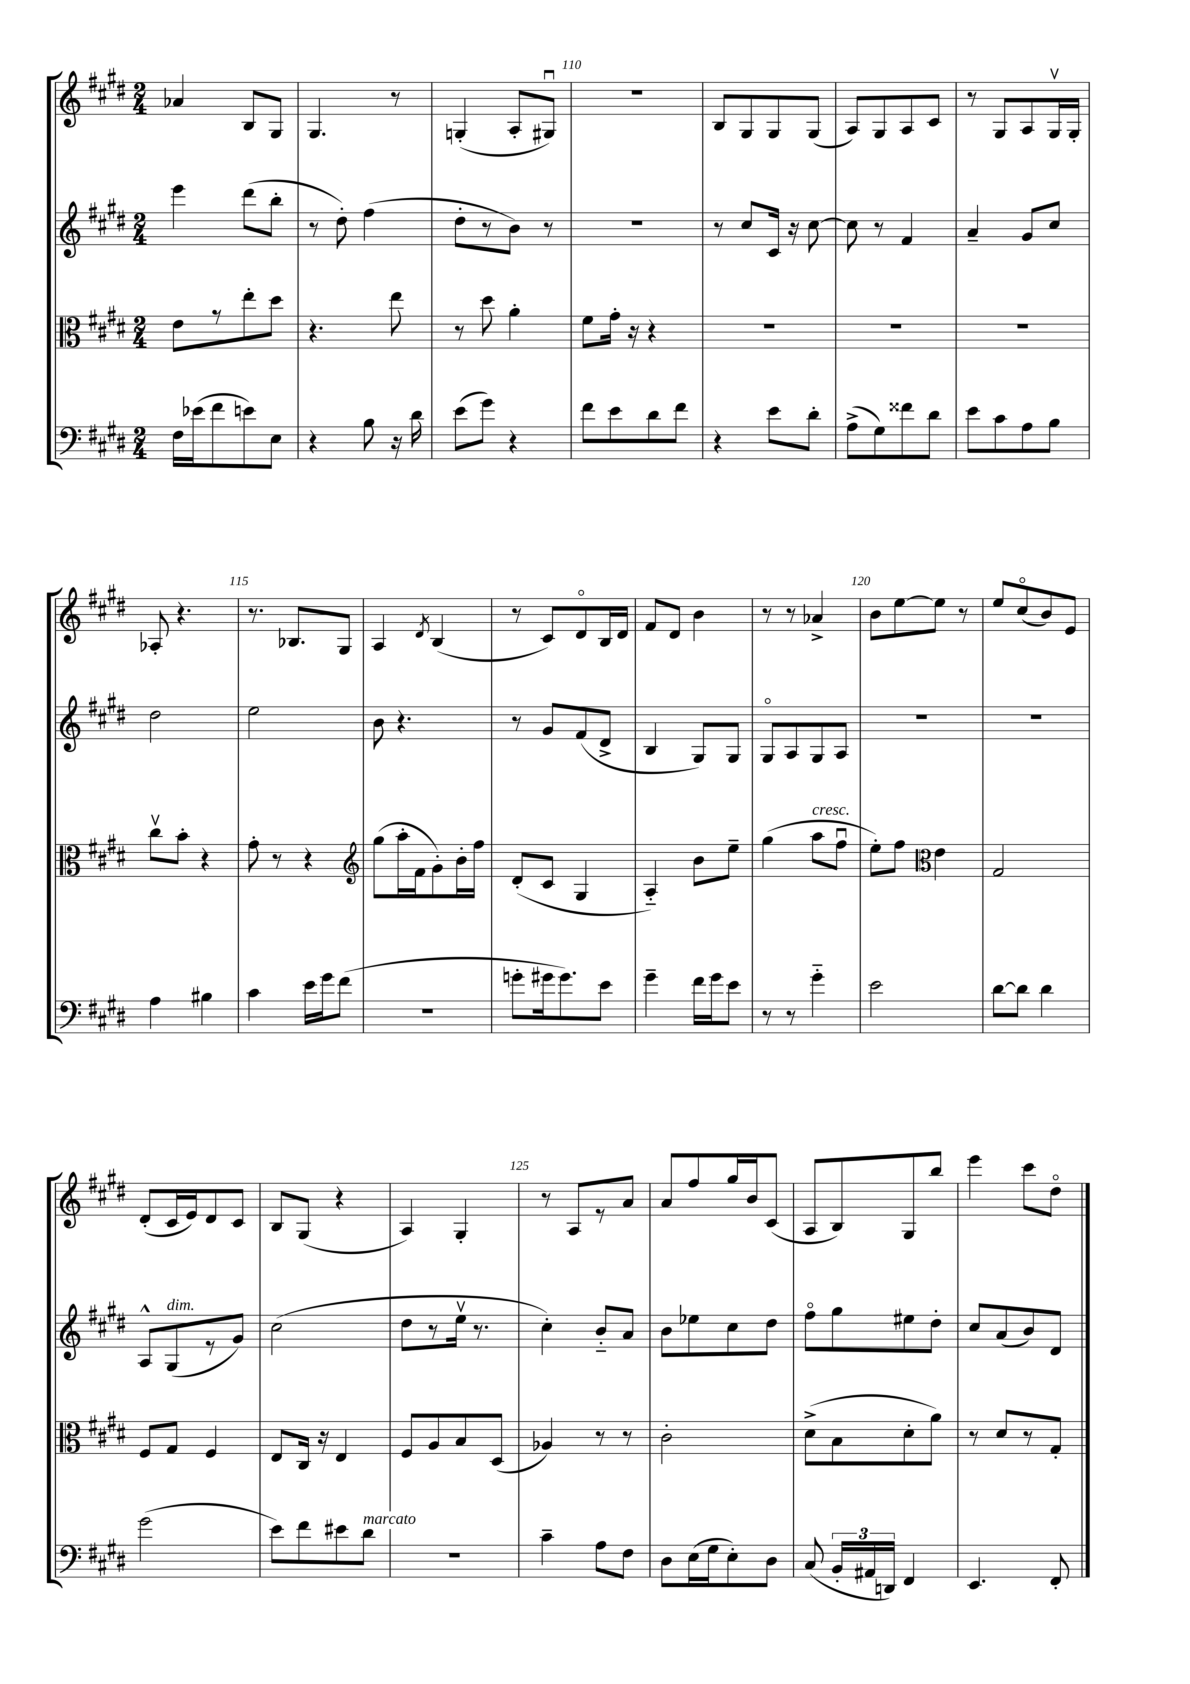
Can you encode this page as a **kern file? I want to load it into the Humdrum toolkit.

**kern	**kern	**kern	**kern
*staff4	*staff3	*staff2	*staff1
*clefF4	*clefC3	*clefG2	*clefG2
*k[f#c#g#d#]	*k[f#c#g#d#]	*k[f#c#g#d#]	*k[f#c#g#d#]
*M2/4	*M2/4	*M2/4	*M2/4
16F#\LL	8e\L	4eee\	4a-/
(16e-\J	.	.	.
8f#\	8r	.	.
8e\)	8ee'\	(8ddd#\L	8B/L
8E\J	8dd#\J	8bb'\J	8G#/J
=	=	=	=
4r	4.r	8r	4.G#/
.	.	8dd#'\)	.
8B\	.	(4ff#\	.
16r	8ee\	.	8r
16d#\	.	.	.
=	=	=	=
(8e\L	8r	8dd#'\L	(4G'/
8g#\J)	8dd#\	8r	.
4r	4a'\	8b\J)	8A'/L
.	.	8r	8G#u/J)
=	=	=	=
8f#\L	8f#\L	2r	2r
8e\	16g#'\Jk	.	.
.	16r	.	.
8d#\	4r	.	.
8f#\J	.	.	.
=	=	=	=
4r	2r	8r	8B/L
.	.	8cc#/L	8G#/
8e\L	.	16c#/Jk	8G#/
.	.	16r	.
8d#'\J	.	[8cc#\	(8G#/J
=	=	=	=
(8A^\L	2r	8cc#\]	8A/L)
8G#\)	.	8r	8G#/
8f##\	.	4f#/	8A/
8d#\J	.	.	8c#/J
=	=	=	=
8e\L	2r	4a~/	8r
8c#\	.	.	8G#/L
8A\	.	8g#/L	8A/
8B\J	.	8cc#/J	16G#v/L
.	.	.	16G#'/JJ
=	=	=	=
4A\	8cc#v\L	2dd#\	8A-'/
.	8b'\J	.	4.r
4B#\	4r	.	.
=	=	=	=
4c#\	8g#'\	2ee\	8.r
.	8r	.	.
.	.	.	8.B-/L
16e\LL	4r	.	.
16g#\J	.	.	.
(8f#\J	.	.	8G#/J
=	=	=	=
*	*clefG2	*	*
2r	(8gg#\L	8b\	4A/
.	16aa'\L	4.r	.
.	16f#\J	.	.
.	.	.	8qd#/
.	8g#'\)	.	(4B/
.	16b'\L	.	.
.	16ff#\JJ	.	.
=	=	=	=
8g'\L	(8d#'/L	8r	8r
16g#\k	8c#/J	8g#/L	8c#/L)
8.g#\)	.	.	.
.	4G#/	(8f#/	8d#o/
8e\J	.	8d#^/J	16B/L
.	.	.	16d#/JJ
=	=	=	=
4g#~\	4A'~/)	4B/	8f#/L
.	.	.	8d#/J
16f#\LL	8b\L	8G#/L)	4b\
16g#\J	.	.	.
8e\J	8ee~\J	8G#/J	.
=	=	=	=
8r	(4gg#\	8G#o/L	8r
8r	.	8A/	8r
4g#'~\	8aa\L	8G#/	4a-^/
.	8ff#u\J	8A/J	.
=	=	=	=
2e\	8ee'\L)	2r	8b\L
.	8ff#\J	.	[8ee\
*	*clefC3	*	*
.	4e\	.	8ee\]J
.	.	.	8r
=	=	=	=
[8d#\L	2G#/	2r	8ee/L
8d#\]J	.	.	(8cc#o/
4d#\	.	.	8b/)
.	.	.	8e/J
=	=	=	=
(2g#\	8F#/L	8A^^/L	(8d#'/L
.	8G#/J	(8G#/	16c#/L
.	.	.	16e/J)
.	4F#/	8r	8d#/
.	.	8g#/J)	8c#/J
=	=	=	=
8e\L)	8E/L	(2cc#\	8B/L
8f#\	16C#/Jk	.	(8G#/J
.	16r	.	.
8e#\	4E/	.	4r
8d#\J	.	.	.
=	=	=	=
2r	8F#/L	8dd#\L	4A/)
.	8A/	8r	.
.	8B/	16eev\Jk	4G#'/
.	.	8.r	.
.	(8D#/J	.	.
=	=	=	=
4c#~\	4A-/)	4cc#'\)	8r
.	.	.	8A/L
8A\L	8r	8b'~/L	8r
8F#\J	8r	8a/J	8a/J
=	=	=	=
8D#\L	2c#'\	8b\L	8a/L
(16E\L	.	8ee-\	8ff#/
16G#\J	.	.	.
8E'\)	.	8cc#\	16gg#/L
.	.	.	16b/J
8D#\J	.	8dd#\J	(8c#/J
=	=	=	=
(8C#/	(8d#^\L	8ff#o\L	8A/L
24BB'/LL	8B\	8gg#\	8B/)
24AA#/	.	.	.
24DD/JJ)	.	.	.
4FF#/	8d#'\	8ee#\	8G#/
.	8a\J)	8dd#'\J	8bb/J
=	=	=	=
4.EE/	8r	8cc#/L	4eee\
.	8d#/L	(8a/	.
.	8r	8b/)	8ccc#\L
8FF#'/	8G#'/J	8d#/J	8dd#o\J
==	==	==	==
*-	*-	*-	*-
